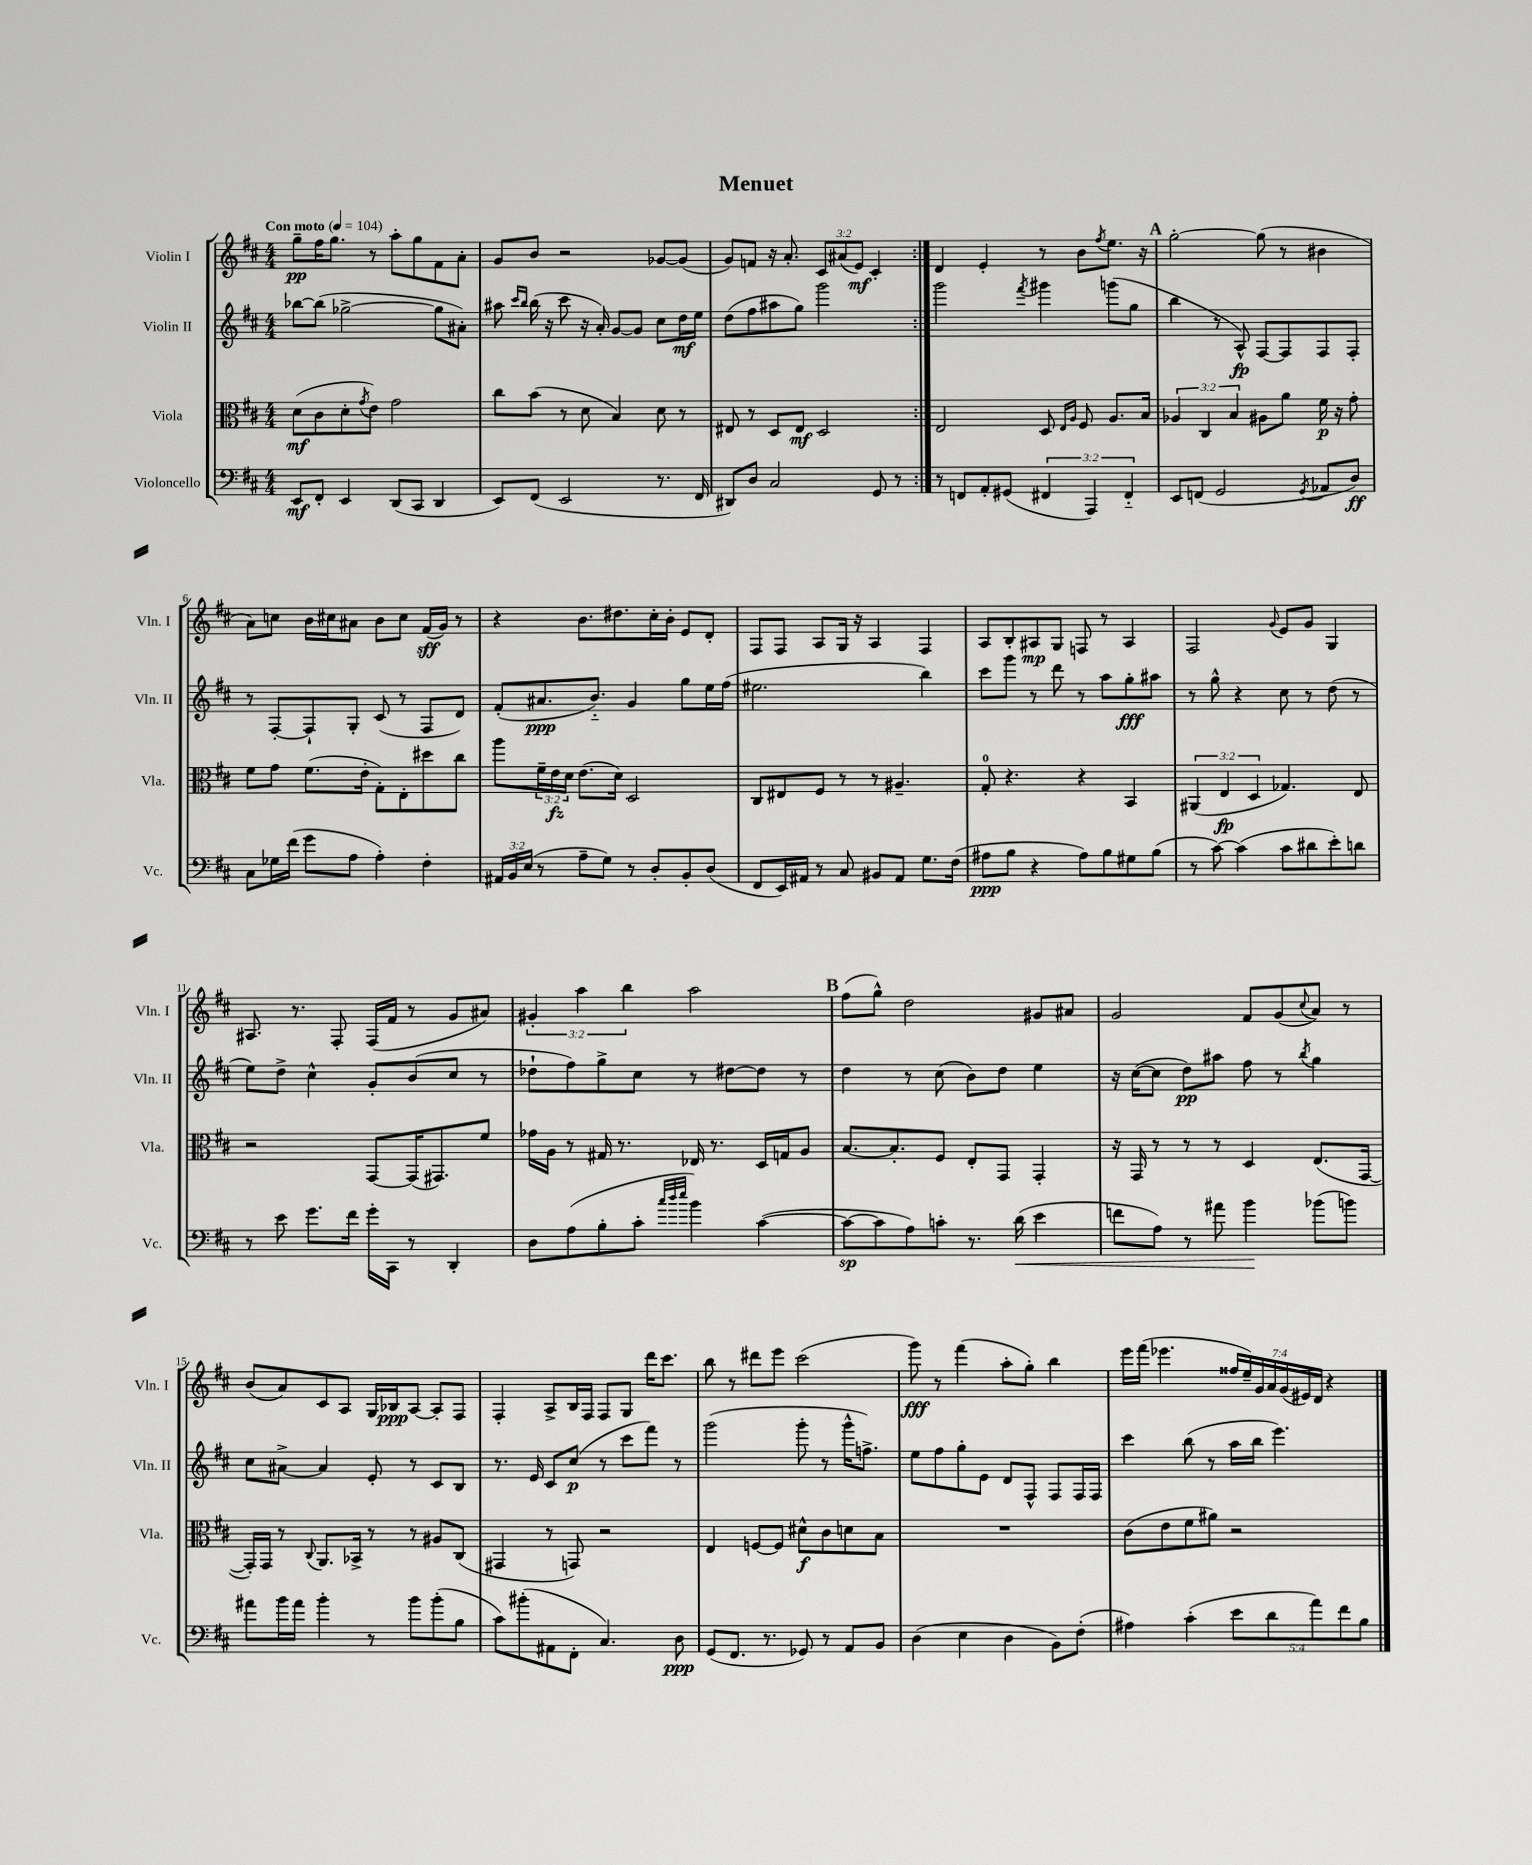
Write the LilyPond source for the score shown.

\header { title = "Menuet" }
<<
\new StaffGroup <<
\new Staff = "s0" \with { instrumentName = "Violin I" shortInstrumentName = "Vln. I" } {
    \clef treble \key d \major \numericTimeSignature \time 4/4 \override Staff.TupletNumber.text = #tuplet-number::calc-fraction-text \tempo "Con moto" 4 = 104
    \repeat volta 2 { g''8--\pp fis''16 g''8. r8 a''8-. g''8 fis'8 a'8-. |
    g'8 b'8 r2 ges'8~ ges'8( |
    g'8) f'8 r16 a'8.-. \tuplet 3/2 { cis'8 ais'8( e'8\mf) } cis'4-. | }
    d'4 e'4-. r8 b'8 \acciaccatura { fis''8 } e''8. r16 |
    \mark \markup { \bold "A" } g''2~-. g''8( r8 bis'4 |
    a'8) c''8 b'16 cis''16 ais'8 b'8 cis''8 fis'16\sff( g'16) r8 |
    r4 b'8. dis''8. cis''16-. b'16-. e'8 d'8-. |
    fis8 fis8 a8 g16 r16 a4 fis4 |
    a8 b8-. ais8\mp g8 f8 r8 ais4 |
    fis2 \appoggiatura { g'8 } e'8 g'8 g4 |
    ais8. r8. fis8-. fis16( fis'16 r8 g'8 ais'8) |
    \tuplet 3/2 { gis'4-. a''4 b''4 } a''2 |
    \mark \markup { \bold "B" } fis''8( g''8-^) d''2 gis'8 ais'8 |
    g'2 fis'8 g'8( \appoggiatura { cis''8 } a'8) r8 |
    b'8( a'8) cis'8 a8 g16 bes16\ppp a8~ a8-. fis8 |
    fis4-. a8-> b16 fis16 fis8 g8 d'''16 cis'''8. |
    b''8 r8 dis'''8 e'''8 cis'''2( |
    g'''8\fff) r8 fis'''4( a''8-. g''8-.) b''4 |
    e'''16 fis'''16( ees'''4. \tuplet 7/4 { fisis''16 e''16--) g'16 a'16 g'16( eis'16) d'16 } r4 \bar "|." |
}
\new Staff = "s1" \with { instrumentName = "Violin II" shortInstrumentName = "Vln. II" } {
    \clef treble \key d \major \numericTimeSignature \time 4/4
    \repeat volta 2 { bes''8~ bes''8( ges''2~-> ges''8 ais'8-.) |
    ais''8 \grace { cis'''16 b''16 } b''16( r16 cis'''8 r16 a'16-.) g'8~ g'8 cis''8 d''16\mf e''16 |
    d''8( fis''8 ais''8 g''8) g'''2 | }
    g'''2 \acciaccatura { fis'''8 } gis'''4 g'''8( g''8 |
    \mark \markup { \bold "A" } b''4 r8 a8-^\fp) fis8~ fis8 fis8 fis8-. |
    r8 fis8~-. fis8-! g8-. cis'8( r8 fis8 d'8) |
    fis'8-.( ais'8.\ppp b'8.-_) g'4 g''8 e''16 fis''16( |
    eis''2. b''4) |
    cis'''8 g'''8 r8 d'''8 r8 a''8 g''8-.\fff ais''8 |
    r8 g''8-^ r4 cis''8 r8 d''8( r8 |
    e''8) d''8-> cis''4-^ g'8-. b'8( cis''8 r8 |
    des''8-! fis''8) g''8-> cis''8 r8 dis''8~ dis''8 r8 |
    \mark \markup { \bold "B" } d''4 r8 cis''8( b'8) d''8 e''4 |
    r16 cis''16~( cis''8 d''8\pp) ais''8 fis''8 r8 \acciaccatura { b''8 } g''4 |
    cis''8 ais'8~-> ais'4 e'8-. r8 cis'8 b8 |
    r8. e'16 cis'8 cis''8\p( r8 cis'''8 fis'''8) r8 |
    g'''2( g'''8-. r8 g'''16-^ f''8.->) |
    e''8 fis''8 g''8-. e'8 d'8 fis8-^ fis8 fis16 fis16 |
    cis'''4 b''8( r8 a''16 b''16 e'''4.) \bar "|." |
}
\new Staff = "s2" \with { instrumentName = "Viola" shortInstrumentName = "Vla." } {
    \clef alto \key d \major \numericTimeSignature \time 4/4 \override Staff.TupletNumber.text = #tuplet-number::calc-fraction-text
    \repeat volta 2 { d'8\mf( cis'8 d'8-. \acciaccatura { g'8 } e'8) g'2 |
    cis''8 b'8( r8 d'8 b4) d'8 r8 |
    eis8 r8 d8 eis8\mf d2 | }
    e2 d8 \grace { e16 a16 } fis8 a8. b16 |
    \mark \markup { \bold "A" } \tuplet 3/2 { aes4 cis4 b4 } ais8 a'8 fis'16\p r16 g'8-. |
    fis'8 g'8 fis'8.( e'16-. g8-.) e8-. dis''8 cis''8 |
    a''8 \tuplet 3/2 { fis'16-- e'16\fz d'16 } e'8.( d'16) d2 |
    cis8 eis8 fis8 r8 r8 ais4.-- |
    g8-0-. r4. r4 b,4 |
    \tuplet 3/2 { ais,4( e4\fp d4 } ges4.) e8 |
    r2 g,8~ g,16( gis,8.) fis'8 |
    ges'16 a16 r8 gis16 r8. ees16 r8. d16 g16 a8 |
    \mark \markup { \bold "B" } b8.~ b8.-. fis8 e8-. g,8 g,4-. |
    r16 g,16 r8 r8 r8 d4 e8.( g,16~ |
    g,16-.) g,16 r8 \appoggiatura { cis8 } a,8. bes,16-> r8 r8 ais8 cis8( |
    gis,4 r8 g,8) r2 |
    e4 f8~ f8 dis'8-^\f cis'8 d'8 b8 |
    R1 |
    cis'8( e'8 fis'8 ais'8) r2 \bar "|." |
}
\new Staff = "s3" \with { instrumentName = "Violoncello" shortInstrumentName = "Vc." } {
    \clef bass \key d \major \numericTimeSignature \time 4/4 \override Staff.TupletNumber.text = #tuplet-number::calc-fraction-text
    \repeat volta 2 { e,8\mf fis,8-. e,4 d,8( cis,8 d,4 |
    e,8) fis,8( e,2 r8. fis,16 |
    dis,8) d8 cis2 g,8 r8 | }
    r8 f,8 a,8-. gis,8( \tuplet 3/2 { fis,4 a,,4) fis,4-_ } |
    \mark \markup { \bold "A" } e,8 f,8( g,2 \acciaccatura { g,8 } aes,8 d8\ff) |
    cis8 ges16 fis'16( g'8 a8 a4-.) fis4-. |
    \tuplet 3/2 { ais,16 b,16 e16( } r8 a8-- g8) r8 d8-. b,8-. d8( |
    fis,8 e,16) ais,16 r8 cis8 bis,8 ais,8 g8. fis16( |
    ais8\ppp b8 r4 ais8) b8 gis8 b8( |
    r8 cis'8~) cis'4( cis'8 dis'8 e'8-.) d'8 |
    r8 e'8 g'8. fis'16 g'16-. cis,16 r8 d,4-. |
    d8 a8( b8-. cis'8-. \grace { cis''32 d''32 e''32 } b'4) cis'4~( |
    \mark \markup { \bold "B" } cis'8~\sp cis'8 a8) c'8-. r8. d'16\<( e'4 |
    f'8 a8) r8 ais'8 b'4\! bes'8( b'8) |
    ais'8 b'16 ais'16 b'4-. r8 b'8 b'8-.( b8 |
    cis'8) bis'8-.( ais,8 fis,8-. cis4.) d8\ppp |
    g,8( fis,8. r8. ges,8) r8 a,8 b,8 |
    d4( e4 d4 b,8) fis8-.( |
    ais4) cis'4-.( \tuplet 5/4 { e'8 d'8 a'8) fis'8 b8 } \bar "|." |
}
>>
>>
